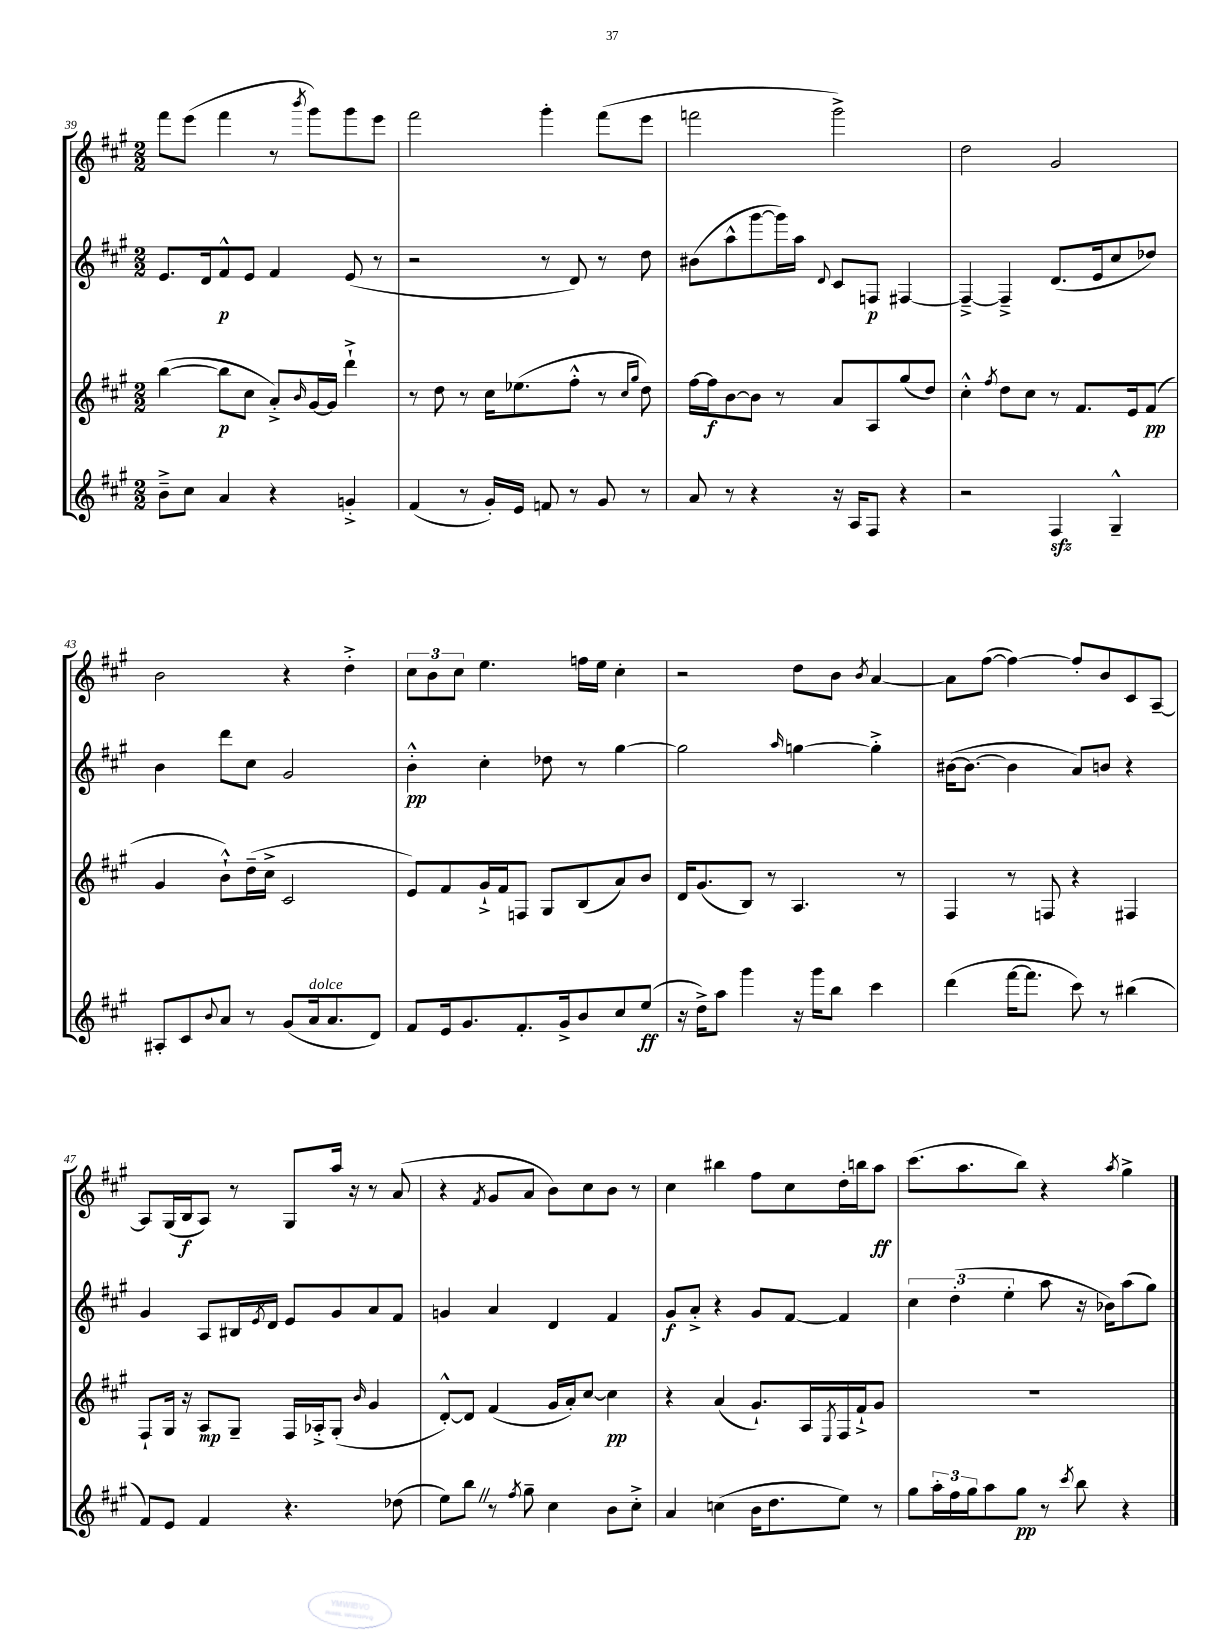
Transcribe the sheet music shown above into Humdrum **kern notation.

**kern	**kern	**kern	**kern
*staff4	*staff3	*staff2	*staff1
*clefG2	*clefG2	*clefG2	*clefG2
*k[f#c#g#]	*k[f#c#g#]	*k[f#c#g#]	*k[f#c#g#]
*M2/2	*M2/2	*M2/2	*M2/2
8b~^	([4bb	8.e	8fff#
8cc#	.	.	(8eee
.	.	16d	.
4a	8bb]	8f#^^	4fff#
.	8cc#	8e	.
4r	8a'^)	4f#	8r
.	16qqb	.	8qbbb
.	[16g#	.	8ggg#)
.	16g#]	.	.
4g'^	4ddd`^	(8e	8ggg#
.	.	8r	8eee
=	=	=	=
(4f#	8r	2r	2fff#
.	8dd	.	.
8r	8r	.	.
16g#')	16cc#	.	.
16e	(8.ee-	.	.
8f	.	8r	4ggg#'
8r	8ff#'^^	8d)	.
8g#	8r	8r	(8fff#
.	16qqcc#	.	.
.	16qqgg#	.	.
8r	8dd)	8dd	8eee
=	=	=	=
8a	[16ff#	(8b#	2fff
.	16ff#]	.	.
8r	[8b	8aa^^	.
4r	8b]	[8ggg#	.
.	8r	16ggg#])	.
.	.	16aa	.
.	.	8qqd	.
16r	8a	8c#	2ggg#^)
16A	.	.	.
8F#	8A	8F	.
4r	(8gg#	[4F#	.
.	8dd)	.	.
=	=	=	=
2r	4cc#'^^	4F#~^_	2dd
.	8qff#	.	.
.	8dd	4F#~^]	.
.	8cc#	.	.
4F#	8r	(8.d	2g#
.	8.f#	.	.
.	.	16e	.
4G#~^^	.	8cc#	.
.	16e	.	.
.	(8f#	8dd-)	.
=	=	=	=
8A#'	4g#	4b	2b
8c#	.	.	.
8qqb	.	.	.
8a	8b`^^)	8ddd	.
8r	(16dd~	8cc#	.
.	16cc#^	.	.
(8g#	2c#	2g#	4r
16a	.	.	.
8.a	.	.	.
.	.	.	4dd'^
8d)	.	.	.
=	=	=	=
8f#	8e)	4b'^^	12cc#
.	.	.	12b
16e	8f#	.	.
.	.	.	12cc#
8.g#	.	.	.
.	16g#`^	4cc#'	4.ee
.	16f#	.	.
8.f#'	8F	.	.
.	8G#	8dd-	.
16g#^	.	.	.
8b	(8B	8r	16ff
.	.	.	16ee
8cc#	8a)	[4gg#	4cc#'
(8ee	8b	.	.
=	=	=	=
16r	16d	2gg#]	2r
16dd^)	(8.g#	.	.
8aa	.	.	.
4ggg#	8B)	.	.
.	8r	.	.
.	.	16qqaa	.
16r	4.A	[4gg	8dd
16ggg#	.	.	.
8bb	.	.	8b
.	.	.	8qb
4ccc#	.	4gg'^]	[4a
.	8r	.	.
=	=	=	=
(4ddd	4F#	([16b#	8a]
.	.	8.b#_	.
.	.	.	([8ff#
[16fff#	8r	4b#]	4ff#_)
8.fff#]	.	.	.
.	8F	.	.
8ccc#)	4r	8a)	8ff#']
8r	.	8b	8b
(4bb#	4F#	4r	8c#
.	.	.	[8A~
=	=	=	=
8f#)	8F#`	4g#	8A]
8e	16G#	.	(16G#
.	16r	.	16B
4f#	8A	8A	8A)
.	8G#~	16B#	8r
.	.	8qe	.
.	.	16d	.
4.r	16F#	8e	8G#
.	16A-'^	.	.
.	(8G#'	8g#	16aa
.	.	.	16r
.	16qqb	.	.
.	4g#	8a	8r
(8dd-	.	8f#	(8a
=	=	=	=
8ee)	[8d'^^)	4g	4r
8bb	8d]	.	.
.	.	.	8qf#
8r	(4f#	4a	8g#
8qff#	.	.	.
8gg#~	.	.	8a
4cc#	16g#	4d	8b)
.	16a')	.	.
.	[8cc#	.	8cc#
8b	4cc#]	4f#	8b
8cc#'^	.	.	8r
=	=	=	=
4a	4r	8g#	4cc#
.	.	8a'^	.
(4cc	(4a	4r	4bb#
16b	8.g#`)	8g#	8ff#
8.dd	.	.	.
.	.	[8f#	8cc#
.	16A	.	.
.	8qE	.	.
8ee)	16F#	4f#]	16dd'
.	16f#`^	.	16bb
8r	8g#	.	8aa
=	=	=	=
8gg#	1r	6cc#	(8.ccc#
24aa'	.	.	.
24ff#	.	(6dd'	.
.	.	.	8.aa
24gg#	.	.	.
8aa	.	.	.
.	.	6ee'	.
8gg#	.	.	8bb)
8r	.	8aa	4r
8qccc#	.	.	.
8bb	.	16r	.
.	.	16b-)	.
.	.	.	8qaa
4r	.	(8aa	4gg#^
.	.	8gg#)	.
==	==	==	==
*-	*-	*-	*-
